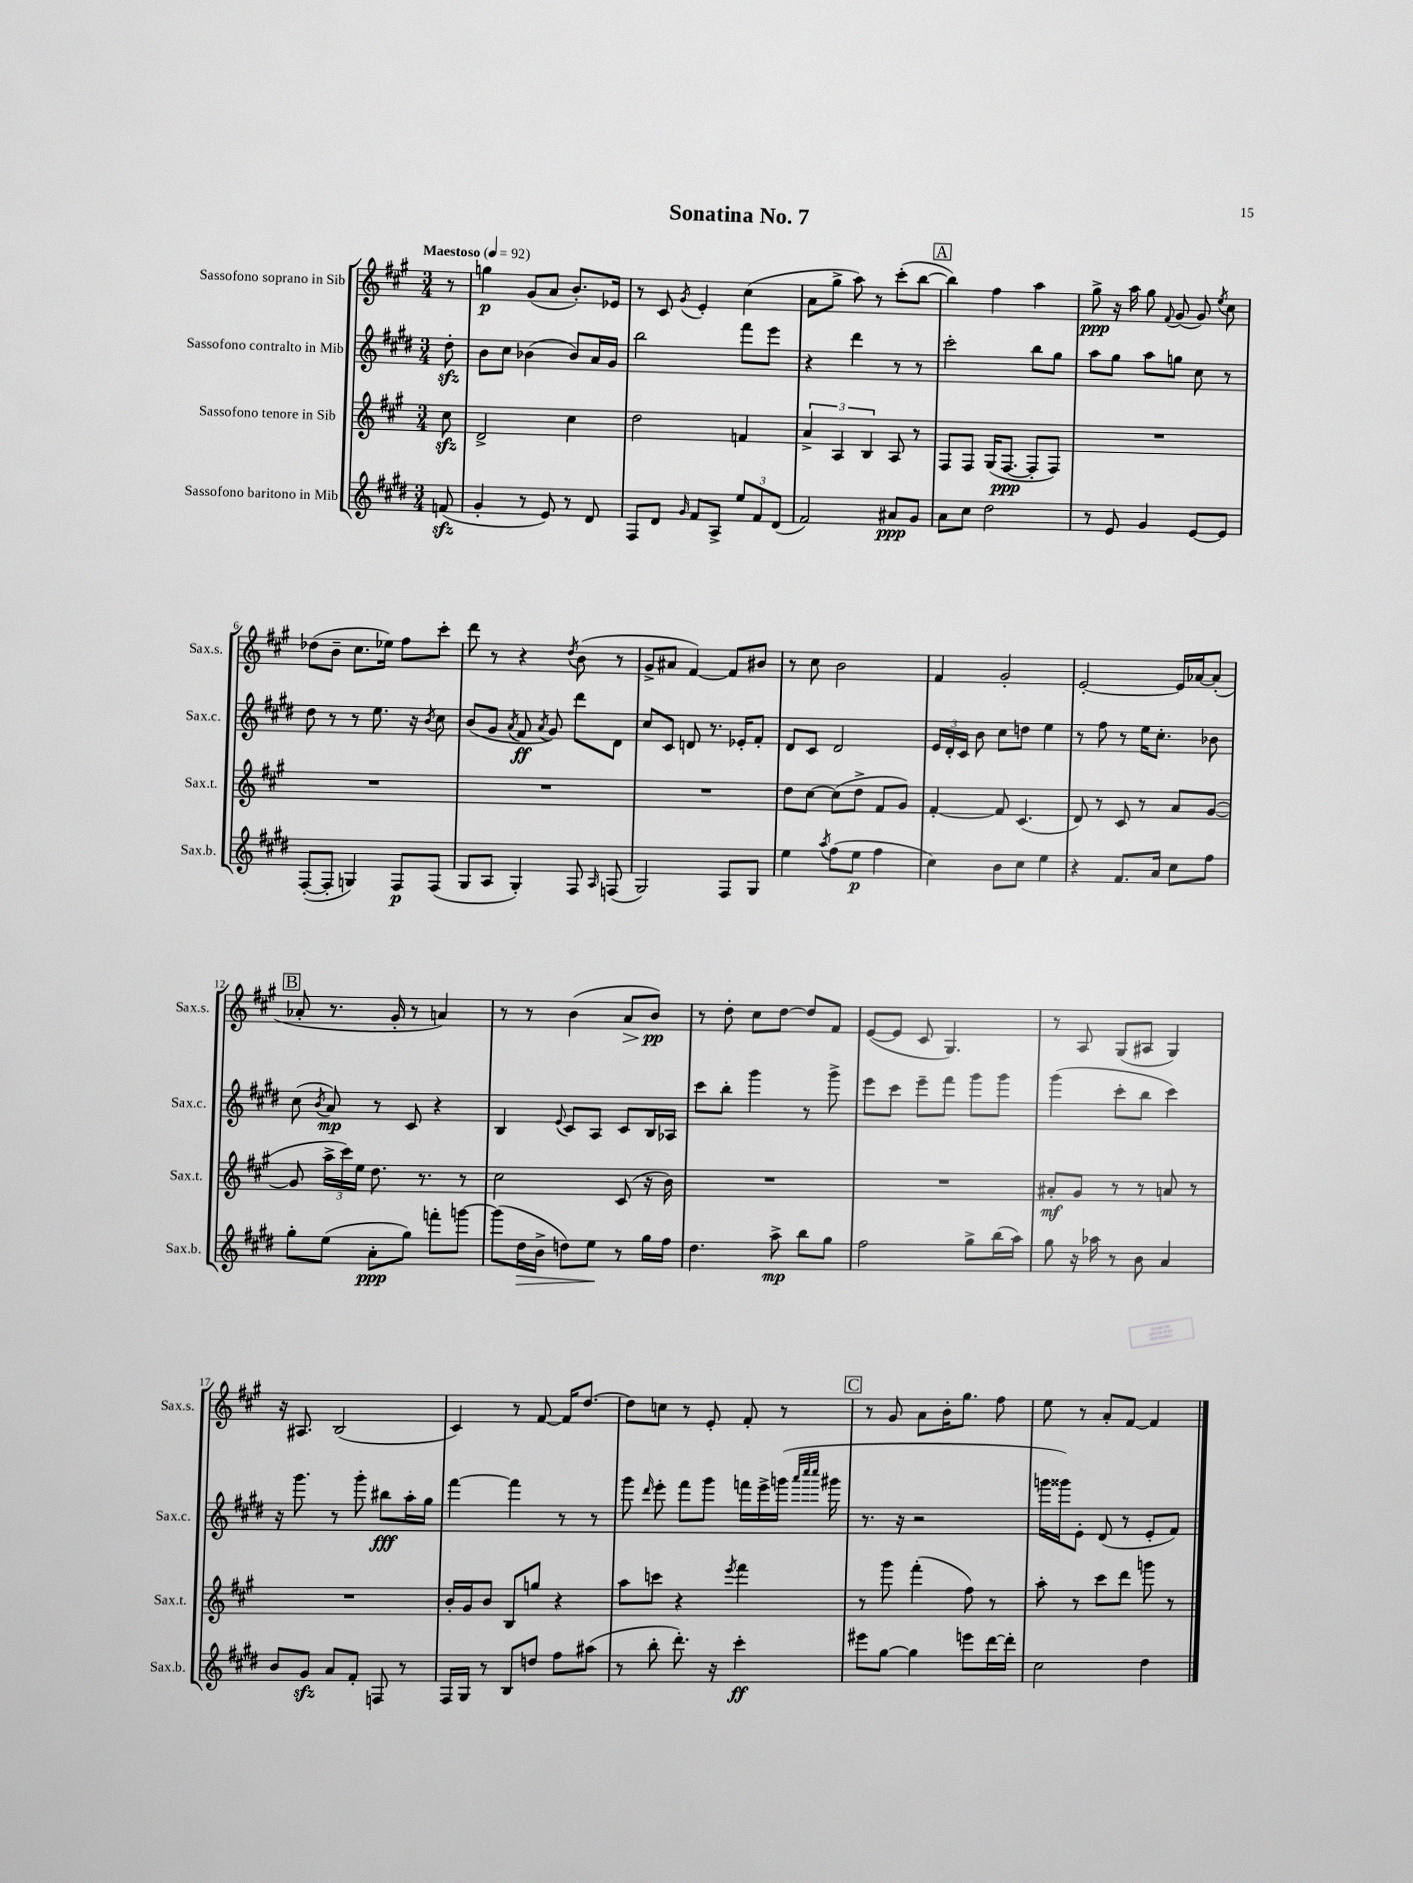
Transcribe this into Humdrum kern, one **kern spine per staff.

**kern	**dynam	**kern	**dynam	**kern	**dynam	**kern	**dynam
*part4	*part4	*part3	*part3	*part2	*part2	*part1	*part1
*staff4	*staff4	*staff3	*staff3	*staff2	*staff2	*staff1	*staff1
*I"Sassofono baritono in Mib	*	*I"Sassofono tenore in Sib	*	*I"Sassofono contralto in Mib	*	*I"Sassofono soprano in Sib	*
*I'Sax.b.	*	*I'Sax.t.	*	*I'Sax.c.	*	*I'Sax.s.	*
*clefG2	*	*clefG2	*	*clefG2	*	*clefG2	*
*k[f#c#g#d#]	*	*k[f#c#g#]	*	*k[f#c#g#d#]	*	*k[f#c#g#]	*
*M3/4	*	*M3/4	*	*M3/4	*	*M3/4	*
*MM92	*	*MM92	*	*MM92	*	*MM92	*
=	=	=	=	=	=	=	=
!	!	!	!	!	!	!LO:TX:a:B:t=Maestoso	!
(8fnzz/	.	8cc#zz\	.	8dd#zz'\	.	8r	.
=1	=1	=1	=1	=1	=1	=1	=1
4g#'/	.	2d^/	.	8b\L	.	4ggn\	p
.	.	.	.	8cc#\J	.	.	.
8r	.	.	.	(4b-X\	.	(8g#/L	.
8e/)	.	.	.	.	.	8a/J	.
8r	.	4cc#\	.	8b-/L)	.	8.b'/L)	.
8d#/	.	.	.	16a/L	.	.	.
.	.	.	.	16g#/JJ	.	16e-X/Jk	.
=2	=2	=2	=2	=2	=2	=2	=2
8F#/L	.	2dd\	.	2bb\	.	8r	.
8d#/J	.	.	.	.	.	8c#/	.
16qqg#/	.	.	.	.	.	8qg#/	.
8f#/L	.	.	.	.	.	4e'/	.
8A^/J	.	.	.	.	.	.	.
12ee/L	.	4fn/	.	8fff#\L	.	(4cc#\	.
12f#/	.	.	.	.	.	.	.
.	.	.	.	8eee\J	.	.	.
(12d#/J	.	.	.	.	.	.	.
=3	=3	=3	=3	=3	=3	=3	=3
2f#/)	.	6a^/	.	4r	.	8a\L	.
.	.	.	.	.	.	8gg#^\J	.
.	.	6A/	.	.	.	.	.
.	.	.	.	4ddd#\	.	8aa\)	.
.	.	6B/	.	.	.	.	.
.	.	.	.	.	.	8r	.
8a#X/L	ppp	8A/	.	8r	.	(8ccc#'\L	.
8g#/J	.	8r	.	8r	.	[8bb\J	.
!!LO:REH:place=s1:t=A
=4	=4	=4	=4	=4	=4	=4	=4
8a\L	.	8F#/L	.	2ccc#'\	.	4bb\])	.
8cc#\J	.	8F#/J	.	.	.	.	.
2dd#\	.	(16G#/KL	.	.	.	4ff#\	.
.	.	[8.F#/J	ppp	.	.	.	.
.	.	8F#'/L]	.	8bb\L	.	4aa\	.
.	.	8F#/J)	.	8gg#\J	.	.	.
=5	=5	=5	=5	=5	=5	=5	=5
8r	.	2.r	.	8aa\L	.	8gg#^\	ppp
8e/	.	.	.	8gg#\J	.	16r	.
.	.	.	.	.	.	16aa\	.
4g#/	.	.	.	8aa\L	.	8gg#\	.
.	.	.	.	.	.	8qqf#/	.
.	.	.	.	8ggn\J	.	(8g#/	.
[8e/L	.	.	.	8cc#\	.	8g#/)	.
.	.	.	.	.	.	8qee/	.
8e/J]	.	.	.	8r	.	8cc#\	.
!!LO:LB:g=z
=6	=6	=6	=6	=6	=6	=6	=6
([8F#'/L	.	2.r	.	8dd#\	.	(8dd-X\L	.
8F#'/J]	.	.	.	8r	.	8b~\J	.
4Gn/)	.	.	.	8r	.	8.cc#\L	.
.	.	.	.	8.ee\	.	.	.
.	.	.	.	.	.	16ee-X\Jk)	.
8F#/L	p	.	.	.	.	8ff#\L	.
.	.	.	.	16r	.	.	.
.	.	.	.	8qb/	.	.	.
(8F#/J	.	.	.	8cc#\	.	8ccc#'\J	.
=7	=7	=7	=7	=7	=7	=7	=7
8G#/L	.	2.r	.	(8b/L	.	8ddd\	.
8A/J	.	.	.	8g#/J	.	8r	.
.	.	.	.	8qa/	.	.	.
4G#'/)	.	.	.	8f#/	ff	4r	.
.	.	.	.	8qa/	.	.	.
.	.	.	.	8g#/)	.	.	.
.	.	.	.	.	.	8qdd/	.
8F#/	.	.	.	8ddd#\L	.	(8b\	.
16qqA/	.	.	.	.	.	.	.
(8Fn/	.	.	.	8d#\J	.	8r	.
=8	=8	=8	=8	=8	=8	=8	=8
2G#/)	.	2.r	.	8cc#/L	.	8g#^/L	.
.	.	.	.	8c#/J	.	8a#X/J	.
.	.	.	.	8dn/	.	[4f#/)	.
.	.	.	.	8.r	.	.	.
8F#/L	.	.	.	.	.	8f#/L]	.
.	.	.	.	16e-X'/KL	.	.	.
8G#/J	.	.	.	8f#'/J	.	8b#X/J	.
=9	=9	=9	=9	=9	=9	=9	=9
4ee\	.	8dd\L	.	8d#/L	.	8r	.
.	.	[8cc#\J	.	8c#/J	.	8cc#\	.
8qaa/	.	.	.	.	.	.	.
(8ff#\L	.	(8cc#\L]	.	2d#/	.	2b\	.
8ee\J	p	8dd^\J	.	.	.	.	.
4ff#\	.	8f#/L	.	.	.	.	.
.	.	8g#/J)	.	.	.	.	.
=10	=10	=10	=10	=10	=10	=10	=10
4cc#\)	.	[4f#'/	.	24e/LL	.	4f#/	.
.	.	.	.	24d#'/	.	.	.
.	.	.	.	24c#/JJ	.	.	.
.	.	.	.	8b\	.	.	.
8b\L	.	8f#/]	.	8cc#\L	.	2g#'/	.
8cc#\J	.	(4.c#/	.	8ddn\J	.	.	.
4ee\	.	.	.	4ee\	.	.	.
=11	=11	=11	=11	=11	=11	=11	=11
4r	.	8d/)	.	8r	.	[2e'/	.
.	.	8r	.	8ff#\	.	.	.
8.f#/L	.	8c#/	.	8r	.	.	.
.	.	8r	.	16ee\KL	.	.	.
16a/Jk	.	.	.	8.cc#'\J	.	.	.
8cc#\L	.	8a/L	.	.	.	16e/LL]	.
.	.	.	.	.	.	[16a-X/J	.
8ff#\J	.	([8g#/J	.	8b-X\	.	(8a-'/J]	.
!!LO:LB:g=z
!!LO:REH:place=s1:t=B
=12	=12	=12	=12	=12	=12	=12	=12
8gg#'\L	.	8g#/]	.	(8cc#\	.	8a-X'/	.
.	.	.	.	8qb/	.	.	.
(8ee\J	.	24aa^\LL	.	8a/)	mp	8.r	.
.	.	24ccc#\)	.	.	.	.	.
.	.	24ee\JJ	.	.	.	.	.
8a'\L	ppp	8.dd\	.	8r	.	.	.
.	.	.	.	.	.	16g#'/	.
8gg#\J)	.	.	.	8c#/	.	8r	.
.	.	8.r	.	.	.	.	.
8fffn'\L	.	.	.	4r	.	4an/)	.
[8gggn\J	.	8r	.	.	.	.	.
=13	=13	=13	=13	=13	=13	=13	=13
(8ggg\L]	.	2cc#\	.	4B/	.	8r	.
!	!LO:HP:b	!	!	!	!	!	!
16dd#\L	>	.	.	.	.	8r	.
16b^\JJ	.	.	.	.	.	.	.
.	.	.	.	8qqe/	.	.	.
8ddn\L)	.	.	.	8c#/L	.	(4b\	.
8ee\J	.	.	.	8A/J	.	.	.
!	!	!	!	!	!	!	!LO:HP:b
8r	]	(8c#/	.	8c#/L	.	8a/L	>
16gg#\LL	.	16r	.	16B/L	.	8b/J)	pp
16ff#\JJ	.	16b\)	.	16A-X/JJ	.	.	.
.	.	.	.	.	.	.	]
=14	=14	=14	=14	=14	=14	=14	=14
4.dd#\	.	2.r	.	8ccc#\L	.	8r	.
.	.	.	.	8bb'\J	.	8dd'\	.
.	.	.	.	4ggg#\	.	8cc#\L	.
8aa^\	mp	.	.	.	.	[8dd\J	.
8bb\L	.	.	.	8r	.	8dd/L]	.
8gg#\J	.	.	.	8ggg#^\	.	8f#/J	.
=15	=15	=15	=15	=15	=15	=15	=15
2ff#\	.	2.r	.	8eee\L	.	([8e/L	.
.	.	.	.	8ccc#\J	.	8e/J]	.
.	.	.	.	8eee~\L	.	8c#/	.
.	.	.	.	8fff#\J	.	4.G#/)	.
8gg#^\L	.	.	.	8ggg#\L	.	.	.
(16bb\L	.	.	.	8ggg#\J	.	.	.
16aa\JJ)	.	.	.	.	.	.	.
=16	=16	=16	=16	=16	=16	=16	=16
8gg#\	.	8a#X'/L	mf	(4ggg#\	.	8r	.
16r	.	8g#/J	.	.	.	8A/	.
16aa-X\	.	.	.	.	.	.	.
8r	.	8r	.	8ccc#'\L	.	(8G#/L	.
8b\	.	8r	.	8bb\J	.	8A#X/J	.
4a/	.	8an/	.	4ccc#\)	.	4G#/)	.
.	.	8r	.	.	.	.	.
!!LO:LB:g=z
=17	=17	=17	=17	=17	=17	=17	=17
8b/L	.	2.r	.	16r	.	16r	.
.	.	.	.	8.ggg#\	.	8.A#X/	.
8g#zz/J	.	.	.	.	.	.	.
8a/L	.	.	.	8r	.	(2B/	.
8f#'/J	.	.	.	8ggg#'\	.	.	.
8Fn/	.	.	.	8bb#X\L	fff	.	.
8r	.	.	.	16aa'\L	.	.	.
.	.	.	.	16gg#\JJ	.	.	.
=18	=18	=18	=18	=18	=18	=18	=18
16F#/LL	.	16b'/LL	.	[4fff#\	.	4c#/)	.
16G#/JJ	.	16g#/J	.	.	.	.	.
8r	.	8b/J	.	.	.	.	.
8B/L	.	8B/L	.	4fff#\]	.	8r	.
8ddn/J	.	8ggn/J	.	.	.	[8f#/	.
8ff#\L	.	4r	.	8r	.	16f#/KL]	.
.	.	.	.	.	.	[8.dd/J	.
(8aa#X\J	.	.	.	8r	.	.	.
=19	=19	=19	=19	=19	=19	=19	=19
8r	.	8aa\L	.	8ggg#\	.	8dd\L]	.
.	.	.	.	16qqddd#/	.	.	.
8bb'\	.	8cccn\J	.	8eee'\	.	8ccn\J	.
8.ddd#'\)	.	4r	.	8fff#\L	.	8r	.
.	.	.	.	8ggg#\J	.	8e'/	.
16r	.	.	.	.	.	.	.
.	.	8qeee/	.	.	.	.	.
4ccc#'\	ff	4fff#\	.	16fffn\LL	.	8f#'/	.
.	.	.	.	16eee^\	.	.	.
.	.	.	.	(16gggn\JJ	.	8r	.
.	.	.	.	32qqaaa/LLL	.	.	.
.	.	.	.	32qqcccc#/	.	.	.
.	.	.	.	32qqcccc#/JJJ	.	.	.
.	.	.	.	16ggg#X\	.	.	.
!!LO:REH:place=s1:t=C
=20	=20	=20	=20	=20	=20	=20	=20
8eee#X\L	.	8r	.	8.r	.	8r	.
[8gg#\J	.	8ggg#\	.	.	.	8g#/	.
.	.	.	.	16r	.	.	.
4gg#\]	.	(4fff#'\	.	2r	.	8a\L	.
.	.	.	.	.	.	16b'\K	.
.	.	.	.	.	.	8.gg#\J	.
8eeen\L	.	8ff#\)	.	.	.	.	.
[16ddd#\L	.	8r	.	.	.	8ff#\	.
16ddd#'\JJ]	.	.	.	.	.	.	.
=21	=21	=21	=21	=21	=21	=21	=21
2cc#\	.	8aa'\	.	16gggn\LL	.	8ee\	.
.	.	.	.	16ggg##X\J)	.	.	.
.	.	8r	.	8e'\J	.	8r	.
.	.	8ccc#\L	.	(8d#/	.	8a'/L	.
.	.	8ddd\J	.	8r	.	[8f#/J	.
4dd#\	.	8gggn\	.	8e'/L	.	4f#/]	.
.	.	8r	.	8f#/J)	.	.	.
==	==	==	==	==	==	==	==
*-	*-	*-	*-	*-	*-	*-	*-
